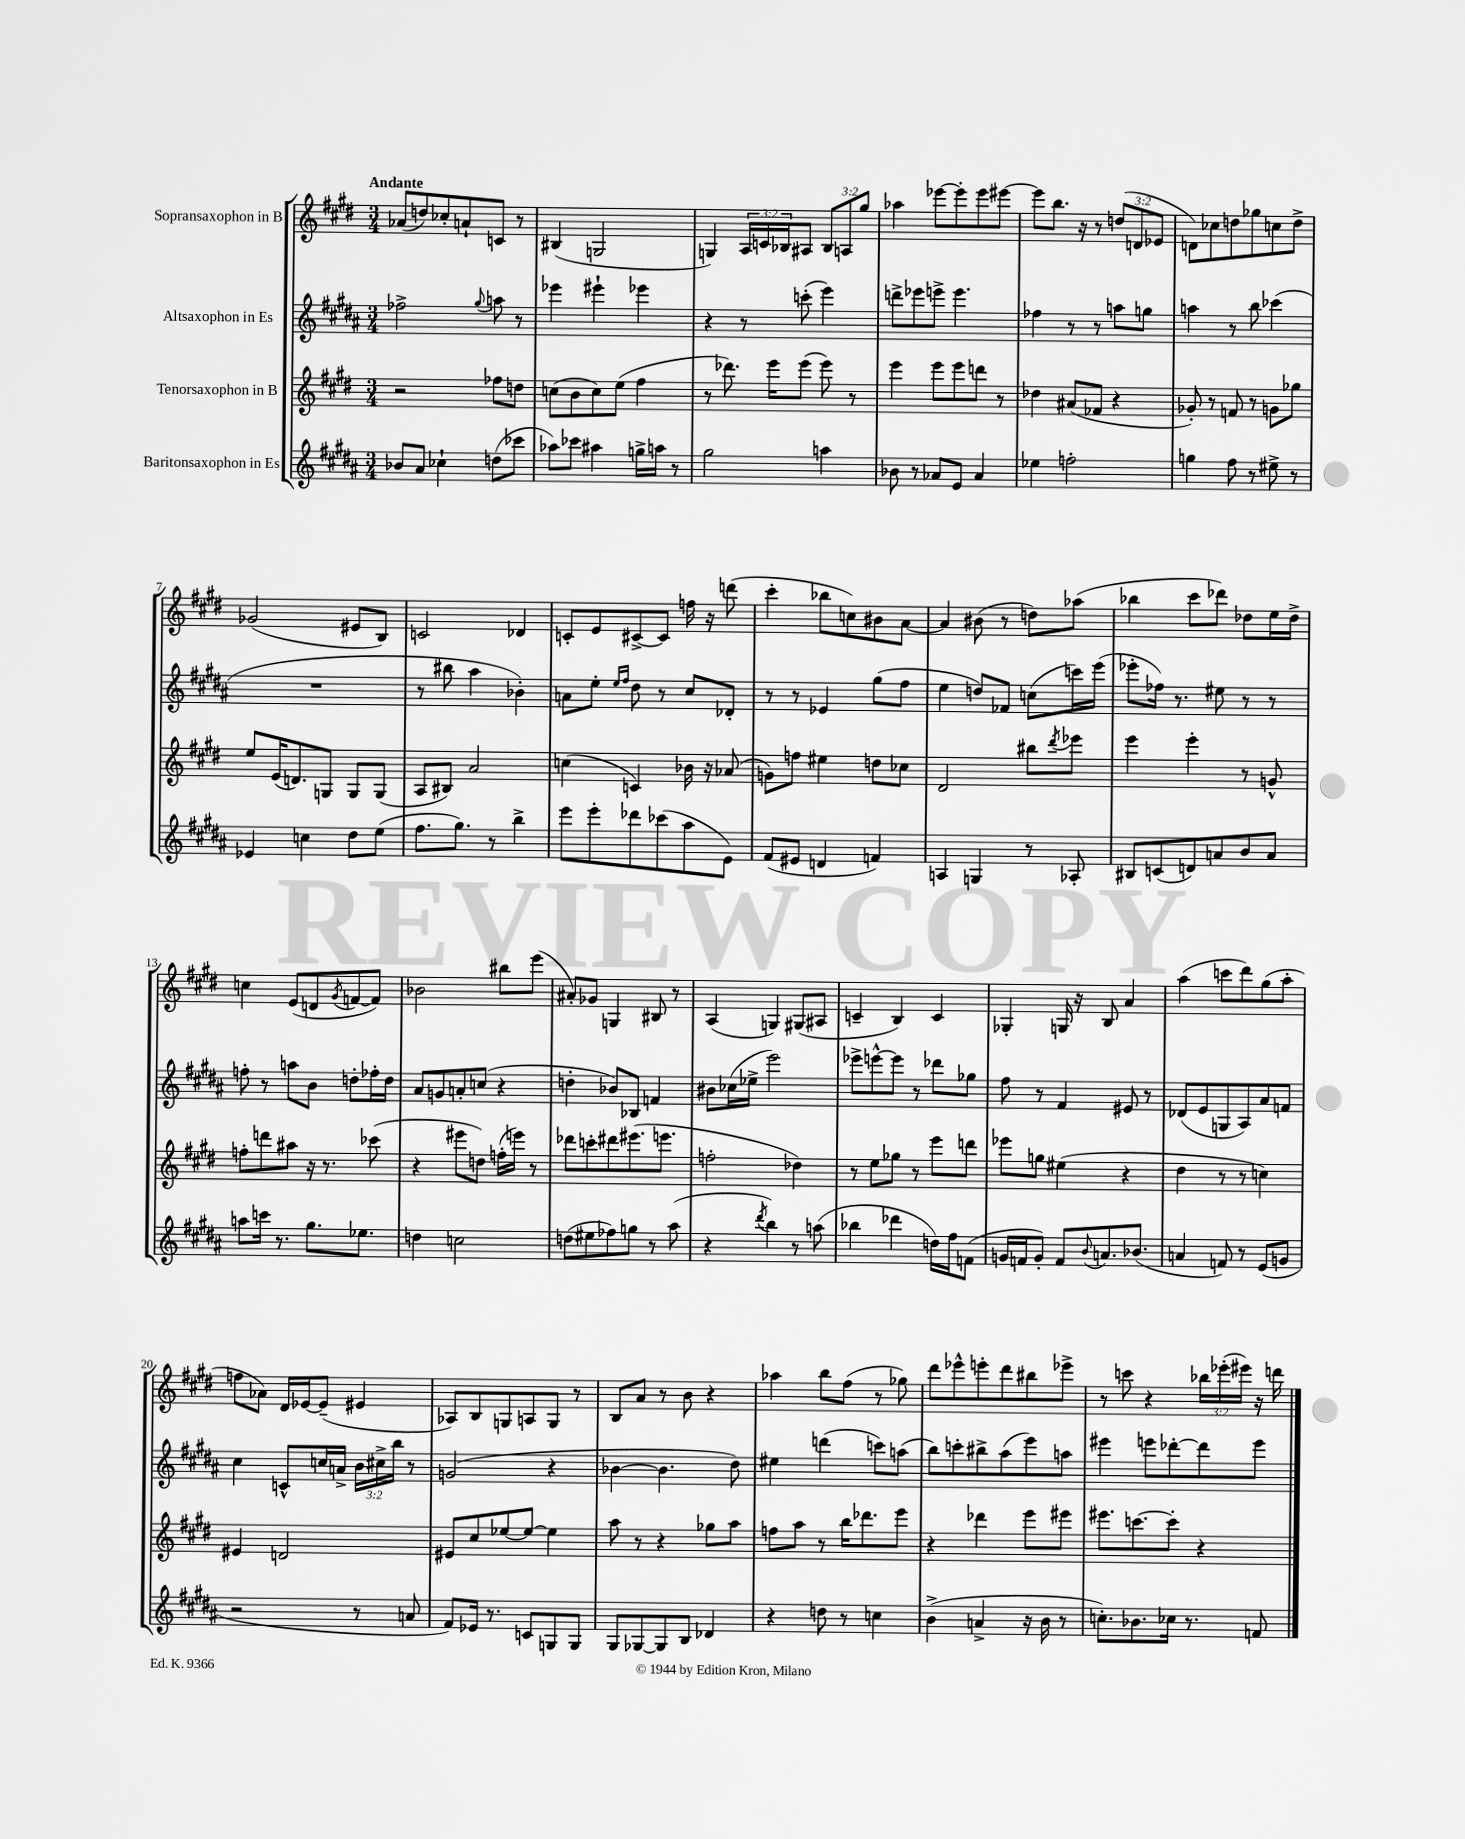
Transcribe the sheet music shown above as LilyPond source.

<<
\new StaffGroup <<
\new Staff = "s0" \with { instrumentName = "Sopransaxophon in B" } {
    \clef treble \key e \major \numericTimeSignature \time 3/4 \override Staff.TupletNumber.text = #tuplet-number::calc-fraction-text \tempo "Andante"
    aes'8( d''8) ces''8-. a'8-! c'8 r8 |
    bis4( g2 |
    g4) \tuplet 3/2 { a16 c'16 bes16 } ais8 \tuplet 3/2 { bes8 a8 gis''8 } |
    aes''4 ees'''8~ ees'''8-. ees'''8 eis'''8~ |
    eis'''8 b''8. r16 r8 \tuplet 3/2 { d''8( d'8 ees'8 } |
    d'8) ces''8 d''8 ges''8 c''8 d''8-> |
    ges'2( eis'8 b8) |
    c'2 des'4 |
    c'8-. e'8 cis'8~-> cis'8 f''16 r16 d'''8( |
    cis'''4-. bes''8 c''8) bis'8 a'8~ |
    a'4 bis'8( r8 d''8) aes''8( |
    bes''4 cis'''8 des'''8) des''8 e''16 des''16-> |
    c''4 e'8( d'8 \acciaccatura { gis'8 } f'8~ f'8) |
    bes'2 bis''8 e'''8( |
    ais'8-.) ges'8 g4 bis8 r8 |
    a4( g4) gis8( ais8 |
    c'4-- b4) c'4 |
    ges4-. g16 r16 b8 a'4 |
    a''4( c'''8 dis'''8) gis''8( a''8-. |
    f''8 aes'8) dis'16 ees'16~ ees'8--( eis'4 |
    aes8) b8 g8 a8 g8 r8 |
    b8 a'8 r8 b'8 r4 |
    aes''4 b''8 fis''8( r8 ges''8) |
    dis'''8 ees'''8-^ e'''8-. dis'''8 bis''8 ees'''8-> |
    r8 c'''8 r4 \tuplet 3/2 { bes''16 ees'''16-.( eis'''16) } r16 d'''16 \bar "|." |
}
\new Staff = "s1" \with { instrumentName = "Altsaxophon in Es" } {
    \clef treble \key b \major \numericTimeSignature \time 3/4 \override Staff.TupletNumber.text = #tuplet-number::calc-fraction-text
    fes''2-> \appoggiatura { gis''8 } a''8 r8 |
    ees'''4 eis'''4-! ees'''4 |
    r4 r8 c'''8-.( e'''4) |
    d'''8-> ees'''8 e'''8-> e'''4. |
    fes''4 r8 r8 a''8 g''8 |
    a''4 r8 b''8 ces'''4( |
    R2. |
    r8 bis''8 ais''4 bes'4-.) |
    a'8 e''8-. \grace { e''16 fis''16 } dis''8 r8 cis''8 des'8-. |
    r8 r8 ees'4 gis''8( fis''8 |
    e''4 d''8) fes'8 c''8( c'''16) e'''16( |
    ees'''8-. fes''16) r8. eis''8 r8 r8 |
    f''8-. r8 a''8 b'8 d''8-. fes''16-. d''16 |
    ais'8 g'8 a'8-. c''8( r4 |
    d''4-. bes'8) bes8 f'4 |
    bis'8 ces''16( ees''16-> e'''2) |
    ees'''8-> e'''8~-^ e'''8 r8 des'''8 ges''8 |
    fis''8 r8 fis'4 eis'8 r8 |
    des'8( e'8 g8 ais8) ais'8 f'8 |
    cis''4 c'8-^ c''16 a'16-> \tuplet 3/2 { b'16 cis''16-> b''16 } r8 |
    g'2( r4 |
    bes'4~ bes'4. dis''8) |
    eis''4 d'''4( c'''8) a''8( |
    b''8) c'''8-. bis''8-> ais''8( e'''8) a''8 |
    eis'''4 e'''8 des'''8~-. des'''8 e'''8 \bar "|." |
}
\new Staff = "s2" \with { instrumentName = "Tenorsaxophon in B" } {
    \clef treble \key e \major \numericTimeSignature \time 3/4
    r2 fes''8 d''8 |
    c''8( b'8 c''8) e''8( fis''4 |
    r8 des'''8.) e'''16 e'''8( e'''8) r8 |
    e'''4 e'''8 e'''8 d'''8 r8 |
    des''4 ais'8( fes'8 r4 |
    ges'8-.) r8 f'8 r8 g'8 ges''8 |
    e''8 e'16( d'8.) g8 g8 g8( |
    a8 bis8) a'2 |
    c''4( c'4) bes'16 r16 aes'8( |
    g'8) f''8 eis''4 d''8 ces''8 |
    dis'2 bis''8 \acciaccatura { dis'''8 } ees'''8 |
    e'''4 e'''4-. r8 g'8-^ |
    f''8-. d'''8 ais''8 r16 r8. ces'''8( |
    r4 eis'''8 d''8) f''16-.( e'''16) r8 |
    des'''8 c'''8-. dis'''8 eis'''8.( e'''8. |
    f''2-. des''4) |
    r8 e''8 ges''8 r8 e'''8 d'''8 |
    ees'''8 g''8 eis''4( r4 |
    dis''4 r8 r8 c''4) |
    eis'4 d'2 |
    eis'8 cis''8 ees''8~ ees''8~ ees''4 |
    a''8 r8 r4 ges''8 a''8 |
    f''8 a''8 r8 b''16 des'''8. e'''8 |
    r4 des'''4 e'''8 eis'''8 |
    eis'''8. c'''8.~ c'''8-. r4 \bar "|." |
}
\new Staff = "s3" \with { instrumentName = "Baritonsaxophon in Es" } {
    \clef treble \key b \major \numericTimeSignature \time 3/4
    bes'8 ais'8 ces''4-! d''8( ces'''8 |
    aes''8) ces'''8 ais''4 g''16-> a''16 r8 |
    gis''2 a''4 |
    bes'8 r8 aes'8 e'8 aes'4 |
    ees''4 f''2-. |
    g''4 fis''8 r8 eis''8-> r8 |
    ees'4 c''4 dis''8 e''8( |
    fis''8. gis''8.) r8 b''4-> |
    e'''8 e'''8-. des'''8 ces'''8( ais''8 e'8) |
    fis'8( eis'8 d'4 f'4) |
    a4 g4 r8 aes8-. |
    bis8 c'8( d'8) a'8 b'8 a'8 |
    a''8 c'''16 r8. gis''8. ees''8. |
    d''4 c''2 |
    d''8( eis''8 fes''8) g''8 r8 ais''8( |
    r4 \acciaccatura { dis'''8 } b''4) r8 a''8( |
    bes''4 des'''4 d''16) fis''16 f'8( |
    g'16 f'16 g'8-.) f'8 \appoggiatura { b'8 } a'8. bes'8.( |
    a'4 f'8) r8 e'8( g'8 |
    r2 r8 a'8 |
    fis'8) ees'16 r8. c'8 g8 g8 |
    gis8 ges8~ ges8 b8 des'4 |
    r4 d''8 r8 c''4 |
    b'4->( a'4-> r16 b'16 r8 |
    c''8.-.) bes'8. ces''16 r8. f'8 \bar "|." |
}
>>
>>
